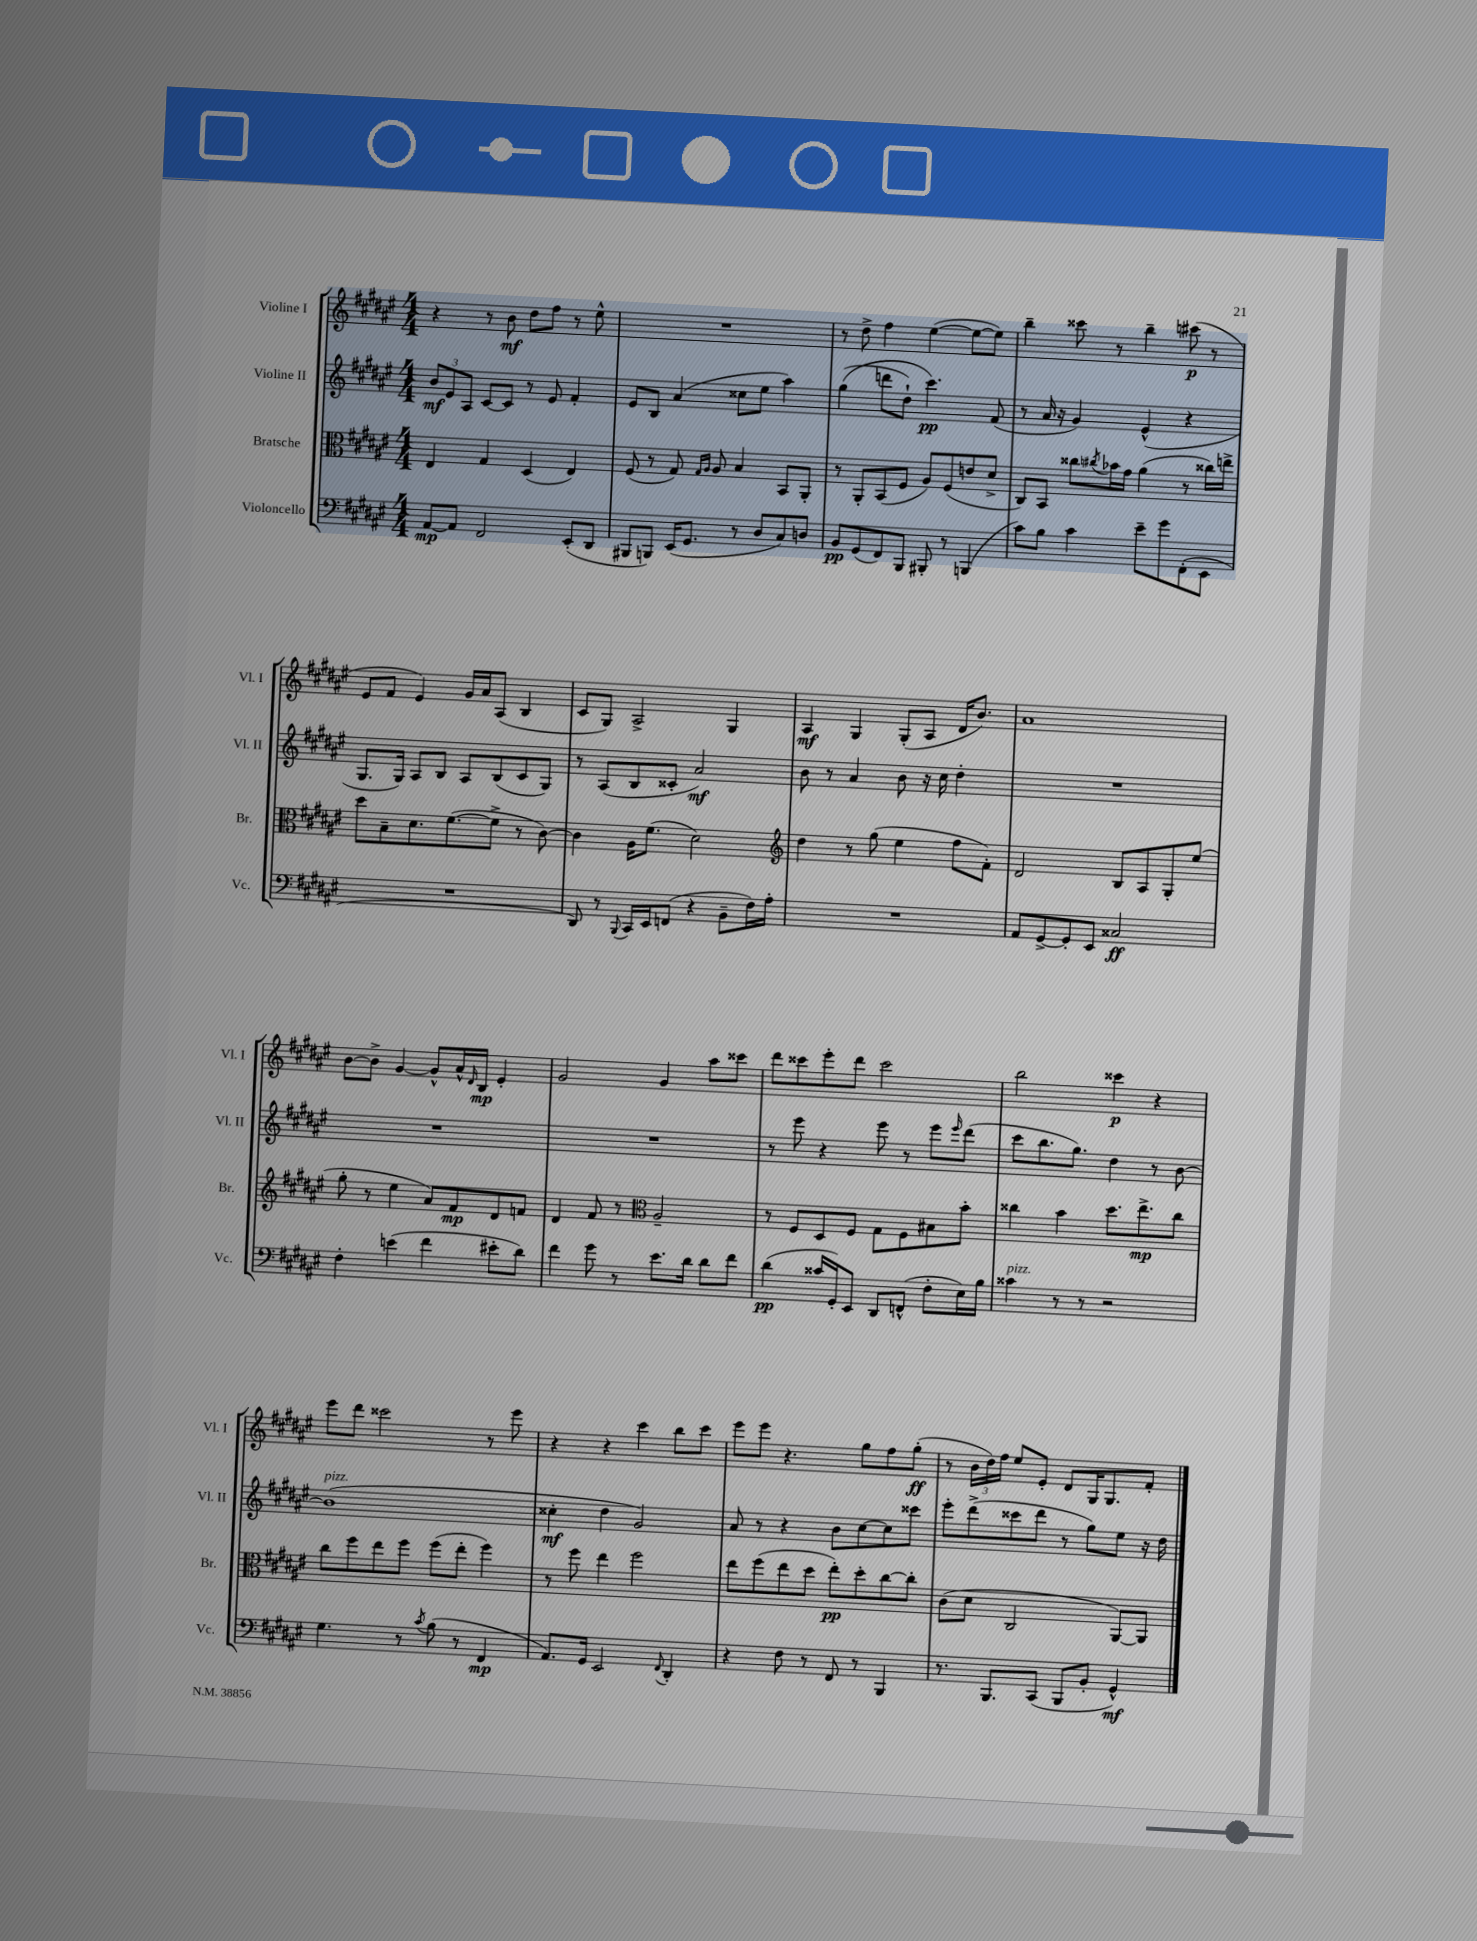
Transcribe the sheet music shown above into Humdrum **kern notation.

**kern	**dynam	**kern	**dynam	**kern	**dynam	**kern	**dynam
*part4	*part4	*part3	*part3	*part2	*part2	*part1	*part1
*staff4	*staff4	*staff3	*staff3	*staff2	*staff2	*staff1	*staff1
*I"Violoncello	*	*I"Bratsche	*	*I"Violine II	*	*I"Violine I	*
*I'Vc.	*	*I'Br.	*	*I'Vl. II	*	*I'Vl. I	*
*clefF4	*	*clefC3	*	*clefG2	*	*clefG2	*
*k[f#c#g#d#a#e#]	*	*k[f#c#g#d#a#e#]	*	*k[f#c#g#d#a#e#]	*	*k[f#c#g#d#a#e#]	*
*M4/4	*	*M4/4	*	*M4/4	*	*M4/4	*
=1	=1	=1	=1	=1	=1	=1	=1
[8AA#/L	mp	4E#/	.	12b/L	mf	4r	.
.	.	.	.	12e#/	.	.	.
8AA#/J]	.	.	.	.	.	.	.
.	.	.	.	12A#/J	.	.	.
2FF#/	.	4G#/	.	[8c#/L	.	8r	.
.	.	.	.	8c#/J]	.	8b\	mf
.	.	(4D#/	.	8r	.	8dd#\L	.
.	.	.	.	8e#/	.	8ff#\J	.
(8EE#'/L	.	4E#/)	.	4f#'/	.	8r	.
8DD#/J	.	.	.	.	.	8ee#^^\	.
=2	=2	=2	=2	=2	=2	=2	=2
8BBB#X/L	.	(8F#/	.	8e#/L	.	1r	.
8BBBn/J)	.	8r	.	8B/J	.	.	.
(16EE#/KL	.	8G#/)	.	(4a#/	.	.	.
8.GG#/J	.	.	.	.	.	.	.
.	.	16qqG#/LL	.	.	.	.	.
.	.	16qqA#/JJ	.	.	.	.	.
.	.	8A#/	.	.	.	.	.
8r	.	4B/	.	8cc##X\L	.	.	.
8D#/L	.	.	.	8ee#\J	.	.	.
8C#/)	.	8BB/L	.	4aa#\)	.	.	.
8Dn/J	.	8AA#'/J	.	.	.	.	.
=3	=3	=3	=3	=3	=3	=3	=3
8BB/L	pp	8r	.	((4gg#\	.	8r	.
(8GG#/	.	8AA#'/L	.	.	.	8dd#^\	.
8FF#/)	.	(8BB/	.	8dddn\L	.	4ff#\	.
8BBB/J	.	8F#/J	.	8dd#`\J)	.	.	.
8BBB#X'/	.	8A#/L)	.	4.ccc#\)	pp	([4ee#\	.
8r	.	(8F#/	.	.	.	.	.
(4BBBn/	.	8en/	.	.	.	8ee#\L_	.
.	.	8d#^/J	.	(8f#/	.	8ee#\J])	.
=4	=4	=4	=4	=4	=4	=4	=4
8c#\L)	.	8C#/L)	.	8r	.	4bb~\	.
8B\J	.	8BB/J	.	16a#/	.	.	.
.	.	.	.	16r	.	.	.
4c#\	.	8cc##X\L	.	4g#/)	.	8ccc##X\	.
.	.	8qcc#X/	.	.	.	.	.
.	.	16b-X\L	.	.	.	8r	.
.	.	16g#\JJ	.	.	.	.	.
8e#~\L	.	(4a#\	.	(4e#^^/	.	4bb~\	.
8g#\	.	.	.	.	.	.	.
(8FF#'\	.	8r	.	4r	.	(8ccc#X\	p
8EE#\J	.	16cc##X\LL)	.	.	.	8r	.
.	.	16een^\JJ	.	.	.	.	.
!!LO:LB:g=z
=5	=5	=5	=5	=5	=5	=5	=5
1r	.	8dd#\L	.	8.G#/L	.	8e#/L	.
.	.	8B~\	.	.	.	8f#/J	.
.	.	.	.	16G#/Jk)	.	.	.
.	.	8.d#\	.	8A#/L	.	4e#/)	.
.	.	.	.	8B/J	.	.	.
.	.	([8.f#\	.	.	.	.	.
.	.	.	.	8A#/L	.	16g#/LL	.
.	.	.	.	.	.	16a#/J	.
.	.	8f#^\J]	.	(8B/	.	(8A#/J	.
.	.	8r	.	8c#/	.	4B/	.
.	.	[8c#\)	.	8G#/J)	.	.	.
=6	=6	=6	=6	=6	=6	=6	=6
8DD#/)	.	4c#\]	.	8r	.	8c#/L	.
8r	.	.	.	(8A#/L	.	8G#/J)	.
8qqBBB/	.	.	.	.	.	.	.
16CC#/LL	.	16A#\KL	.	8B/	.	2A#^/	.
16EE#/J	.	(8.f#\J	.	.	.	.	.
(8FFn/J	.	.	.	8c##X'/J	.	.	.
4r	.	2d#\)	.	2a#/)	mf	.	.
8BB~\L	.	.	.	.	.	4G#/	.
16F#\L)	.	.	.	.	.	.	.
16A#'\JJ	.	.	.	.	.	.	.
=7	=7	=7	=7	=7	=7	=7	=7
*	*	*clefG2	*	*	*	*	*
1r	.	4dd#\	.	8b\	.	4A#/	mf
.	.	.	.	8r	.	.	.
.	.	8r	.	4a#/	.	4G#/	.
.	.	(8gg#\	.	.	.	.	.
.	.	4ee#\	.	8b\	.	(8G#'/L	.
.	.	.	.	16r	.	8A#/J	.
.	.	.	.	16cc#\	.	.	.
.	.	8ff#\L	.	4dd#'\	.	16d#/KL	.
.	.	.	.	.	.	8.b/J)	.
.	.	8f#'\J)	.	.	.	.	.
=8	=8	=8	=8	=8	=8	=8	=8
8AA#/L	.	2d#/	.	1r	.	1a#	.
[8GG#^/	.	.	.	.	.	.	.
8GG#'/]	.	.	.	.	.	.	.
8EE#/J	.	.	.	.	.	.	.
2C##X/	ff	8B/L	.	.	.	.	.
.	.	8A#/	.	.	.	.	.
.	.	8G#'/	.	.	.	.	.
.	.	(8ee#/J	.	.	.	.	.
!!LO:LB:g=z
=9	=9	=9	=9	=9	=9	=9	=9
4F#'\	.	8gg#'\	.	1r	.	[8b\L	.
.	.	8r	.	.	.	8b^\J]	.
(4en\	.	4ee#\	.	.	.	[4g#/	.
4f#\	.	8a#/L)	.	.	.	8g#^^/L]	.
.	.	8f#/	mp	.	.	16a#^^/L	.
.	.	.	.	.	.	16qqd#/	.
.	.	.	.	.	.	16B/JJ	mp
8e#X'\L	.	8d#/	.	.	.	4e#'/	.
8d#\J)	.	8fn/J	.	.	.	.	.
=10	=10	=10	=10	=10	=10	=10	=10
4f#\	.	4d#/	.	1r	.	2g#/	.
8g#\	.	8f#/	.	.	.	.	.
8r	.	8r	.	.	.	.	.
*	*	*clefC3	*	*	*	*	*
8.e#\L	.	2A#~/	.	.	.	4g#/	.
16d#\Jk	.	.	.	.	.	.	.
8d#\L	.	.	.	.	.	8aa#\L	.
8f#\J	.	.	.	.	.	8ccc##X\J	.
=11	=11	=11	=11	=11	=11	=11	=11
(4d#\	pp	8r	.	8r	.	8ddd#\L	.
.	.	8F#/L	.	8eee#\	.	8ccc##X\	.
16c##X/LL	.	8D#/	.	4r	.	8eee#'\	.
16GG#'/J)	.	.	.	.	.	.	.
8EE#/J	.	8F#/J	.	.	.	8ddd#\J	.
8DD#/L	.	8G#\L	.	8eee#\	.	2ccc##\	.
(8FFn^^/J	.	8F#\	.	8r	.	.	.
8F#'\L	.	8B#X\	.	8eee#\L	.	.	.
.	.	.	.	16qqeee#/	.	.	.
16E#\L)	.	8b'\J	.	(8ddd#\J	.	.	.
16B\JJ	.	.	.	.	.	.	.
=12	=12	=12	=12	=12	=12	=12	=12
!LO:TX:a:i:t=pizz.	!	!	!	!	!	!	!
4c##X\	.	4cc##X\	.	8ccc#\L	.	2bb\	.
.	.	.	.	8.bb\	.	.	.
8r	.	4b\	.	.	.	.	.
.	.	.	.	8.gg#\J)	.	.	.
8r	.	.	.	.	.	.	.
2r	.	8.dd#\L	.	4dd#\	.	4ccc##X\	p
.	.	8.ee#^\	mp	.	.	.	.
.	.	.	.	8r	.	4r	.
.	.	8cc##\J	.	[8b\	.	.	.
!!LO:LB:g=z
=13	=13	=13	=13	=13	=13	=13	=13
!	!	!	!	!LO:TX:a:i:t=pizz.	!	!	!
4.G#\	.	8cc#\L	.	(1b]	.	8eee#\L	.
.	.	8ff#\	.	.	.	8ddd#\J	.
.	.	8ee#\	.	.	.	2ccc##X\	.
8r	.	8ff#\J	.	.	.	.	.
8qc#/	.	.	.	.	.	.	.
(8B\	.	(8ff#\L	.	.	.	.	.
8r	.	8ee#'\J	.	.	.	.	.
4FF#/	mp	4ff#\)	.	.	.	8r	.
.	.	.	.	.	.	8eee#\	.
=14	=14	=14	=14	=14	=14	=14	=14
8.AA#/L)	.	8r	.	4cc##X'\	mf	4r	.
.	.	8ff#\	.	.	.	.	.
16GG#/Jk	.	.	.	.	.	.	.
2EE#/	.	4ee#\	.	4dd#\	.	4r	.
.	.	2ff#\	.	2g#/)	.	4ccc#\	.
8qqFF#/	.	.	.	.	.	.	.
4DD#'/	.	.	.	.	.	8bb\L	.
.	.	.	.	.	.	8ccc#\J	.
=15	=15	=15	=15	=15	=15	=15	=15
4r	.	8ee#\L	.	8a#/	.	8eee#\L	.
.	.	(8ff#\	.	8r	.	8eee#\J	.
8F#\	.	8ee#\	.	4r	.	4.r	.
8r	.	8dd#\J	.	.	.	.	.
8FF#/	.	8ee#'\L)	pp	8b\L	.	.	.
8r	.	8dd#'\	.	[8cc#\	.	8gg#\L	.
4BBB/	.	[8cc#\	.	8cc#\]	.	8ff#\	.
.	.	8cc#'\J]	.	8ccc##X\J	.	(8gg#'\J	ff
=16	=16	=16	=16	=16	=16	=16	=16
8.r	.	(8c#\L	.	8eee#'\L	.	8r	.
.	.	8d#\J	.	(8ddd#^\	.	24b\LL	.
.	.	.	.	.	.	24dd#\)	.
8.BBB/L	.	.	.	.	.	.	.
.	.	.	.	.	.	24ff#\JJ	.
.	.	2C#/	.	8ccc##X\	.	8ee#/L	.
(8CC#/J	.	.	.	8ddd#\J	.	8e#'/J	.
8BBB/L	.	.	.	8r	.	8d#/L	.
8BB'/J	.	.	.	8gg#\L)	.	16G#/K	.
.	.	.	.	.	.	8.G#/	.
4GG#^^/)	mf	[8AA#/L)	.	8ee#\J	.	.	.
.	.	8AA#/J]	.	16r	.	8f#'/J	.
.	.	.	.	16dd#\	.	.	.
==	==	==	==	==	==	==	==
*-	*-	*-	*-	*-	*-	*-	*-
